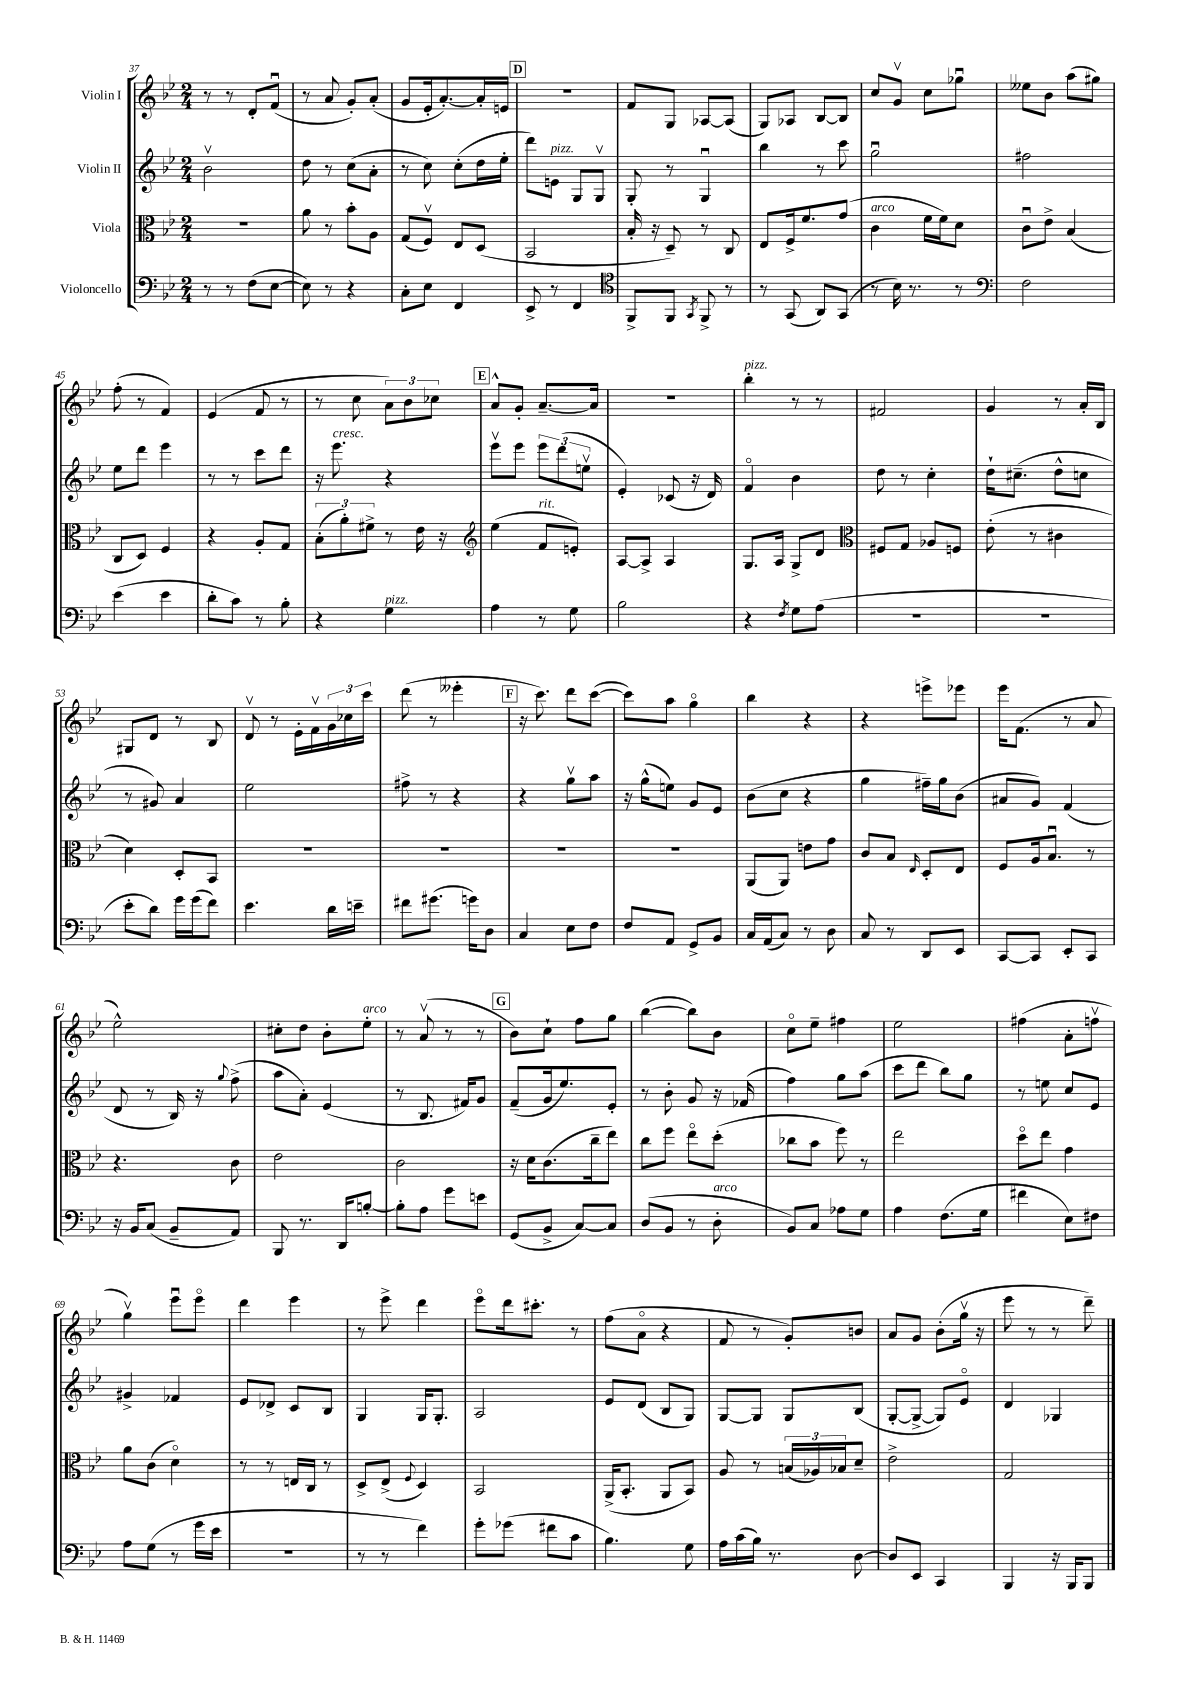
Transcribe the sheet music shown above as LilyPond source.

<<
\new StaffGroup <<
\new Staff = "s0" \with { instrumentName = "Violin I" } {
    \clef treble \key bes \major \numericTimeSignature \time 2/4
    r8 r8 d'8-. f'8\downbow( |
    r8 a'8 g'8-.) a'8-.( |
    g'8 ees'16-. a'8.~-.) a'16-. e'16 |
    \mark \markup { \box "D" } R2 |
    f'8 g8 aes8~ aes8( |
    g8) aes8 bes8~ bes8 |
    c''8 g'8\upbow c''8 ges''8\downbow |
    eeses''8 bes'8 a''8( gis''8) |
    f''8-.( r8 f'4) |
    ees'4( f'8 r8 |
    r8 c''8 \tuplet 3/2 { a'8) bes'8 ces''8 } |
    \mark \markup { \box "E" } a'8-^ g'8-. a'8.~-- a'16 |
    r2 |
    bes''4-.^\markup { \italic "pizz." } r8 r8 |
    fis'2 |
    g'4 r8 a'16-. bes16 |
    gis8 d'8 r8 bes8 |
    d'8\upbow r8 ees'16-. f'16\upbow \tuplet 3/2 { g'16 ces''16 c'''16 } |
    d'''8( r8 eeses'''4-. |
    \mark \markup { \box "F" } r16 c'''8.) d'''8 c'''8~( |
    c'''8) a''8 g''4\flageolet |
    bes''4 r4 |
    r4 e'''8-> ees'''8 |
    ees'''16 f'8.( r8 a'8 |
    ees''2-^) |
    cis''8-. d''8 bes'8-. ees''8-.^\markup { \italic "arco" } |
    r8 a'8\upbow( r8 r8 |
    \mark \markup { \box "G" } bes'8) c''8-! f''8 g''8 |
    bes''4~( bes''8) bes'8 |
    c''8\flageolet ees''8-- fis''4 |
    ees''2 |
    fis''4( a'8-. f''8\upbow |
    g''4\upbow) ees'''8\downbow ees'''8\flageolet |
    d'''4 ees'''4 |
    r8 ees'''8-> d'''4 |
    ees'''8\flageolet d'''16 cis'''8.-. r8 |
    f''8( a'8\flageolet r4 |
    f'8 r8 g'8-.) b'8 |
    a'8 g'8 bes'8-.( g''16\upbow r16 |
    ees'''8 r8 r8 d'''8--) \bar "|." |
}
\new Staff = "s1" \with { instrumentName = "Violin II" } {
    \clef treble \key bes \major \numericTimeSignature \time 2/4
    bes'2\upbow |
    d''8 r8 c''8( a'8-. |
    r8 c''8) c''8-.( d''16 ees''16-. |
    \mark \markup { \box "D" } d'''8) e'8^\markup { \italic "pizz." } g8 g8\upbow |
    g8-. r8 g4\downbow |
    bes''4 r8 c'''8 |
    g''2\downbow |
    fis''2 |
    ees''8 d'''8 ees'''4 |
    r8 r8 c'''8 d'''8 |
    r16 ees'''8.^\markup { \italic "cresc." } r4 |
    \mark \markup { \box "E" } ees'''8\upbow ees'''8 \tuplet 3/2 { ees'''8 d'''8( e''8\upbow } |
    ees'4-.) ces'8( r16 d'16) |
    f'4\flageolet bes'4 |
    d''8 r8 c''4-. |
    d''16-! cis''8.--( d''8-^ c''8 |
    r8 gis'8) a'4 |
    ees''2 |
    fis''8-> r8 r4 |
    \mark \markup { \box "F" } r4 g''8\upbow a''8 |
    r16 g''16-^( e''8) g'8 ees'8 |
    bes'8( c''8 r4 |
    g''4 fis''16--) g''16 bes'8( |
    ais'8 g'8) f'4( |
    d'8 r8 bes16) r16 \appoggiatura { g''8 } f''8->( |
    a''8 a'8-.) ees'4( |
    r8 bes8. fis'16) g'8 |
    \mark \markup { \box "G" } f'8--( g'16 ees''8.) ees'8-. |
    r8 bes'8-. g'8 r16 fes'16( |
    f''4) g''8 a''8( |
    c'''8 d'''8 bes''8) g''8 |
    r8 e''8 c''8 ees'8 |
    gis'4-> fes'4 |
    ees'8 des'8-> c'8 bes8 |
    g4 g16 g8.-. |
    a2 |
    ees'8 d'8( bes8 g8) |
    g8~ g8 g8 bes8( |
    g8~-. g8~-> g8) ees'8\flageolet |
    d'4 ges4 \bar "|." |
}
\new Staff = "s2" \with { instrumentName = "Viola" } {
    \clef alto \key bes \major \numericTimeSignature \time 2/4
    R2 |
    a'8 r8 bes'8-. a8 |
    g8( f8\upbow) ees8 d8( |
    \mark \markup { \box "D" } bes,2 |
    bes16-. r16 d8--) r8 c8 |
    ees8 f16-> f'8. g'8( |
    c'4^\markup { \italic "arco" } f'16 f'16) d'8 |
    c'8\downbow ees'8-> bes4( |
    c8 d8) f4 |
    r4 a8-. g8 |
    \tuplet 3/2 { bes8-.( a'8-.) fis'8-> } r8 ees'16 r16 |
    \mark \markup { \box "E" } \clef treble ees''4( f'8^\markup { \italic "rit." } e'8-.) |
    a8~ a8-> a4 |
    g8. a16 g8-> d'8 |
    \clef alto fis8 g8 aes8 f8 |
    ees'8-.( r8 cis'4 |
    d'4) d8-. bes,8 |
    R2 |
    R2 |
    \mark \markup { \box "F" } R2 |
    R2 |
    a,8( a,8) e'8 g'8 |
    c'8 bes8 \grace { ees16 } d8-. ees8 |
    f8 a16 bes8.\downbow r8 |
    r4. c'8 |
    ees'2 |
    c'2 |
    \mark \markup { \box "G" } r16 d'16 c'8.( c''16-- ees''8) |
    c''8 f''8 ees''8\flageolet d''8-.( |
    ces''8 bes'8 f''8) r8 |
    ees''2 |
    d''8\flageolet ees''8 g'4 |
    a'8 c'8( d'4\flageolet) |
    r8 r8 e16 c16 r8 |
    d8-> ees8->( \appoggiatura { f8 } d4) |
    bes,2 |
    a,16->( bes,8.-. a,8 bes,8) |
    a8 r8 \tuplet 3/2 { b16( aes16) bes16 } d'8-- |
    ees'2-> |
    g2 \bar "|." |
}
\new Staff = "s3" \with { instrumentName = "Violoncello" } {
    \clef bass \key bes \major \numericTimeSignature \time 2/4
    r8 r8 f8( ees8~ |
    ees8) r8 r4 |
    c8-. ees8 f,4 |
    \mark \markup { \box "D" } ees,8-> r8 f,4 |
    \clef tenor f,8-> f,8 \acciaccatura { g,8 } f,8-> r8 |
    r8 g,8( a,8) g,8( |
    r8 bes16) r8. r8 |
    \clef bass f2 |
    ees'4( ees'4 |
    d'8-. c'8) r8 bes8-. |
    r4 g4^\markup { \italic "pizz." } |
    \mark \markup { \box "E" } a4 r8 g8 |
    bes2 |
    r4 \acciaccatura { f8 } g8 a8( |
    r2 |
    r2 |
    ees'8-. d'8) g'16 g'16( f'8) |
    ees'4. d'16 e'16-- |
    fis'8 gis'8.( g'16) d8 |
    \mark \markup { \box "F" } c4 ees8 f8 |
    f8 a,8 g,8-> bes,8 |
    c16 a,16( c8) r8 d8 |
    c8 r8 d,8 ees,8 |
    c,8~ c,8 ees,8-. c,8 |
    r16 bes,16 c8( bes,8-- a,8) |
    bes,,8 r8. d,16 b8~-. |
    b8-. a8 g'8 e'8 |
    \mark \markup { \box "G" } g,8( bes,8-> c8~) c8 |
    d8( bes,8 r8 d8-.^\markup { \italic "arco" } |
    bes,8) c8 aes8 g8 |
    a4 f8.( g16 |
    fis'4 ees8) fis8 |
    a8 g8( r8 g'16 ees'16 |
    R2 |
    r8 r8 f'4) |
    g'8-. ges'8( fis'8 c'8 |
    bes4.) g8 |
    a16 c'16( bes16) r8. d8~ |
    d8 ees,8 c,4 |
    bes,,4 r16 bes,,16 bes,,8 \bar "|." |
}
>>
>>
\layout { \context { \Score currentBarNumber = #37 } }
